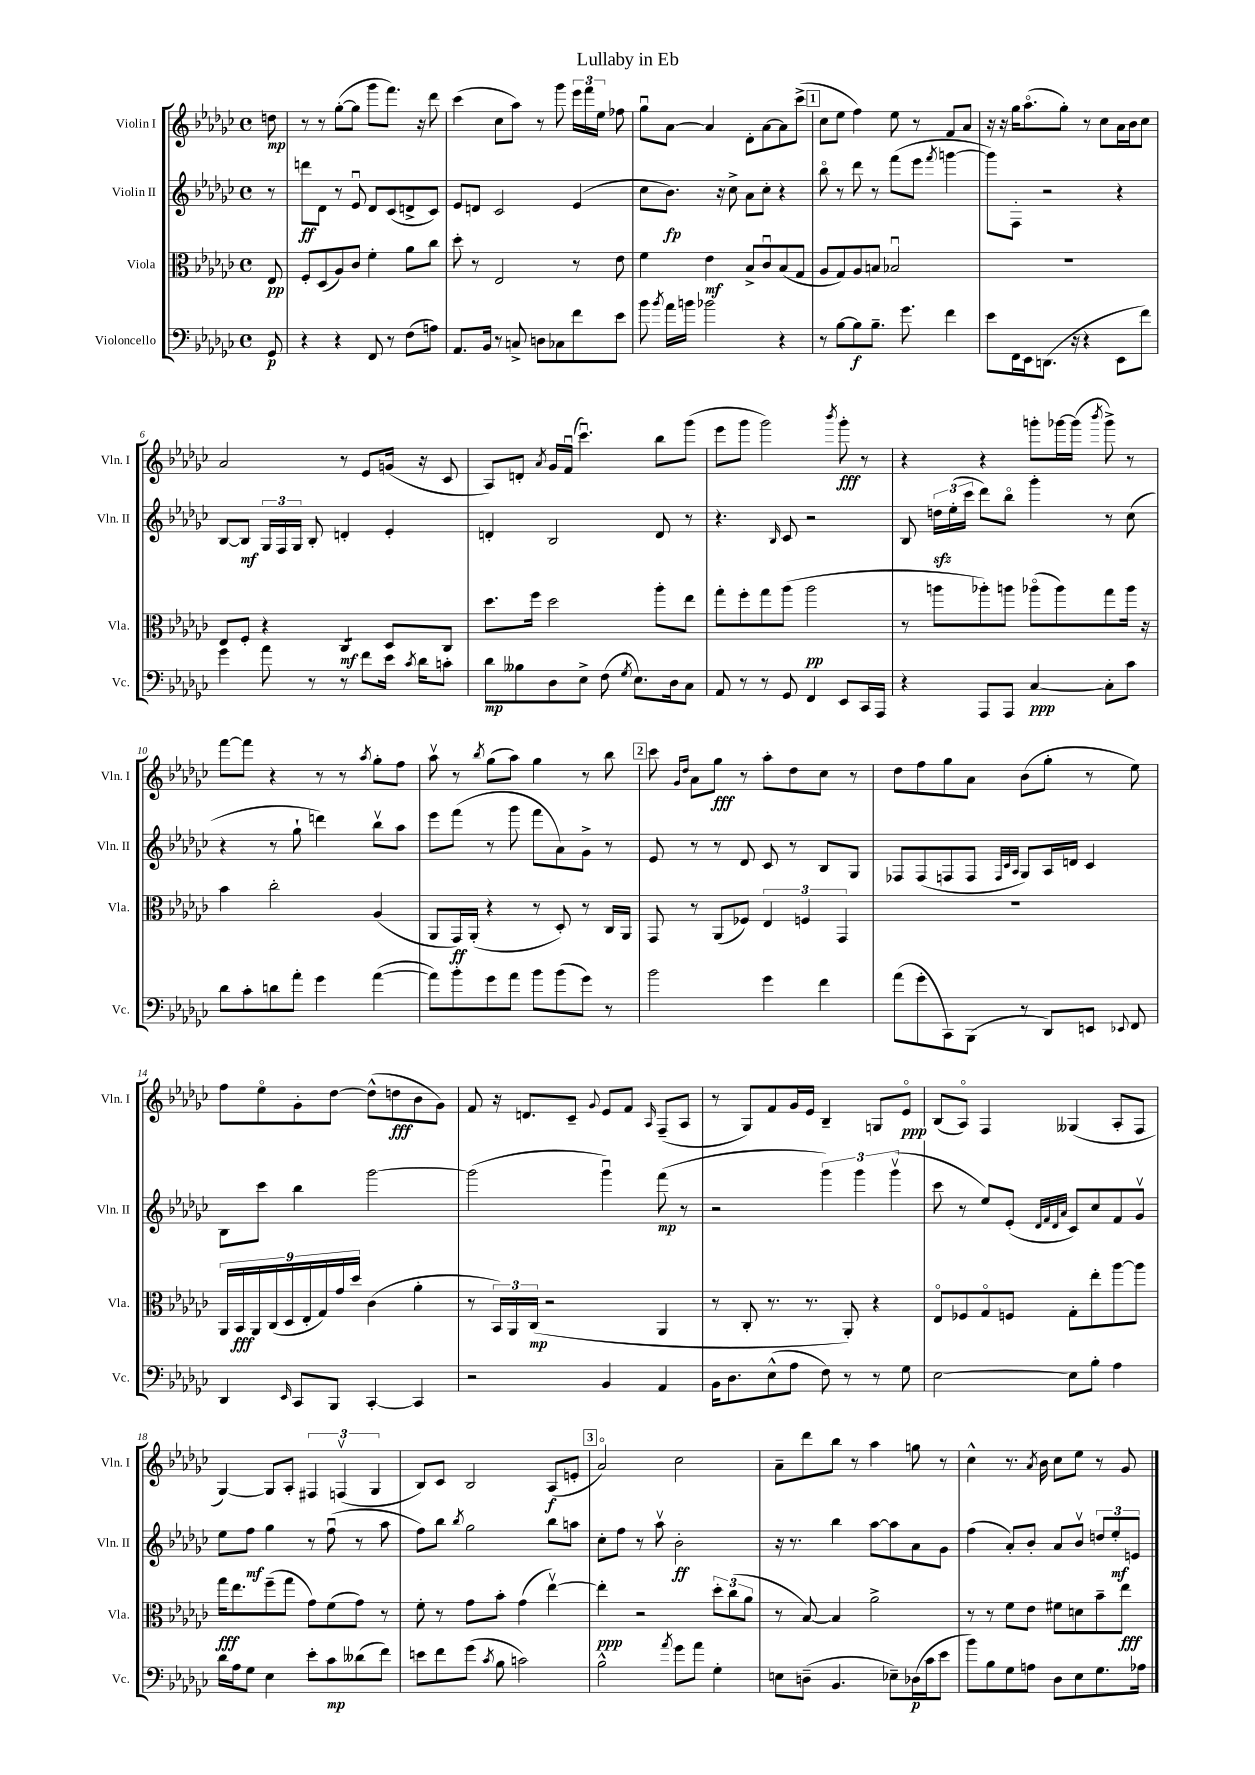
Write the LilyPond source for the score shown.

\header { title = "Lullaby in Eb" }
<<
\new StaffGroup <<
\new Staff = "s0" \with { instrumentName = "Violin I" shortInstrumentName = "Vln. I" } {
    \clef treble \key ges \major \defaultTimeSignature \time 4/4 \partial 8
    \autoBeamOff d''8\mp |
    r8 r8 ges''8[~-.( ges''8] ges'''8[ f'''8.]) r16 des'''8 |
    ces'''4( ces''8[ aes''8]) r8 ges'''8 \tuplet 3/2 { ees'''16[ f'''16 ees''16] } fes''8 |
    ges''8[\downbow aes'8]~ aes'4 des'8[-. aes'8~ aes'8 ces'''8]->( |
    \mark \markup { \box "1" } ces''8[ ees''8] f''4) ees''8 r8 f'8[ aes'8] |
    r16 r16 ges''16[ aes''8.\flageolet( ges''8]-.) r8 ces''8[ aes'16 bes'16 ces''8] |
    aes'2 r8 ees'8[ g'16]( r16 ces'8 |
    aes8[) d'8]-. \acciaccatura { aes'8 } ges'16[ f'16]\downbow( ces'''4.\downbow) bes''8[ ges'''8]( |
    ees'''8[ ges'''8] ges'''2) \acciaccatura { bes'''8 } ges'''8-.\fff r8 |
    r4 r4 g'''8[-. ges'''16~ ges'''16]( \acciaccatura { bes'''8 } ges'''8->) r8 |
    f'''8[~ f'''8] r4 r8 r8 \acciaccatura { aes''8 } ges''8[-. f''8] |
    aes''8\upbow r8 \acciaccatura { bes''8 } ges''8[( aes''8]) ges''4 r8 bes''8 |
    \mark \markup { \box "2" } ces'''8 \grace { ges'16[ des''16] } aes'8[ ges''8]\fff r8 aes''8[-. des''8 ces''8] r8 |
    des''8[ f''8 ges''8 aes'8] bes'8[( ges''8]-. r8 ees''8) |
    f''8[ ees''8\flageolet ges'8-. des''8]~ des''8[-^( d''8\fff bes'8 ges'8]) |
    f'8 r16 d'8.[ ces'8]-- \appoggiatura { ges'8 } ees'8[ f'8] \grace { aes16 } f8[--( aes8] |
    r8 ges8[) f'8 ges'16 ees'16] bes4-- g8[ ees'8]\flageolet\ppp |
    bes8[( aes8]\flageolet) f4 geses4( aes8[-. f8] |
    ges4~) ges8[ aes8]-. \tuplet 3/2 { fis4 f4\upbow( ges4 } |
    bes8[) ces'8] bes2 aes8[\f( e'8]-. |
    \mark \markup { \box "3" } aes'2\flageolet) ces''2 |
    aes'8[-- des'''8 bes''8] r8 aes''4 g''8 r8 |
    ces''4-^ r8. \acciaccatura { aes'8 } bes'16 ces''8[ ees''8] r8 ges'8 \bar "|." |
}
\new Staff = "s1" \with { instrumentName = "Violin II" shortInstrumentName = "Vln. II" } {
    \clef treble \key ges \major \defaultTimeSignature \time 4/4 \partial 8
    \autoBeamOff r8 |
    d'''8[\ff des'8] r8 ees'8\downbow des'8[ ces'8( d'8-> ces'8]) |
    ees'8[ d'8] ces'2 ees'4( |
    ces''8[ bes'8.]\fp) r16 ces''8-> aes'8[ ces''8]-. r4 |
    \mark \markup { \box "1" } bes''8\flageolet r8 des'''8 r8 f'''8[( ees'''8] \acciaccatura { f'''8 } g'''4~ |
    g'''8[) f8]-. r2 r4 |
    bes8[~ bes8]\mf \tuplet 3/2 { ges16[ f16 ges16] } bes8-. d'4-. ees'4-. |
    d'4-. bes2 d'8 r8 |
    r4. \grace { bes16 } ces'8 r2 |
    bes8 \tuplet 3/2 { d''16[\sfz ees''16-.( ces'''16] } des'''8[) bes''8]\flageolet ges'''4-. r8 ces''8( |
    r4 r8 ges''8-! d'''4) bes''8[\upbow aes''8] |
    ees'''8[ f'''8]( r8 ges'''8 f'''8[ aes'8) ges'8]-> r8 |
    \mark \markup { \box "2" } ees'8 r8 r8 des'8 ces'8 r8 bes8[ ges8] |
    fes8[ fes8( f8 f8] \grace { f32[ ces'32 aes32] } ges8[) aes16 d'16] ces'4 |
    bes8[ ces'''8] bes''4 ges'''2~ |
    ges'''2( ges'''4\downbow) f'''8\mp( r8 |
    r2 \tuplet 3/2 { ges'''4) ges'''4 ges'''4\upbow( } |
    ces'''8 r8 ees''8[) ees'8]-.( \grace { des'32[ f'32 des'32 aes'32] } ces'8[) ces''8 f'8 ges'8]\upbow |
    ees''8[ f''8]\mf ges''4 r8 f''8\downbow( r8 aes''8 |
    f''8[) bes''8] \acciaccatura { bes''8 } ges''2 bes''8[ a''8] |
    \mark \markup { \box "3" } ces''8[-. f''8] r8 aes''8\upbow bes'2-.\ff |
    r16 r8. bes''4 aes''8[~ aes''8 aes'8 ges'8] |
    f''4( aes'8[-.) bes'8]-. aes'8[ bes'8]\upbow \tuplet 3/2 { d''8[ ees''8-.\mf e'8] } \bar "|." |
}
\new Staff = "s2" \with { instrumentName = "Viola" shortInstrumentName = "Vla." } {
    \clef alto \key ges \major \defaultTimeSignature \time 4/4 \partial 8
    \autoBeamOff ees8\pp |
    f8[-. des8( aes8) ces'8] f'4-. aes'8[ ces''8] |
    des''8-. r8 ees2 r8 ees'8 |
    f'4 ees'4\mf bes8[-> ces'8\downbow bes8( ges8] |
    \mark \markup { \box "1" } aes8[ ges8) aes8 b8] bes2\downbow |
    R1 |
    ees8[ f8]-. r4 ces4:8\mf des8[ ces8] |
    des''8.[ f''16] des''2 aes''8[-. ees''8] |
    ges''8[-. f''8-. ges''8 aes''8]( aes''2\pp |
    r8 a''8[ aes''8-.) a''8] aes''8[\flageolet( aes''8) ges''8 aes''16] r16 |
    bes'4 ces''2-. aes4( |
    aes,8[ ges,16\ff) aes,16]-.( r4 r8 des8-.) r8 ces16[ aes,16] |
    \mark \markup { \box "2" } ges,8 r8 aes,8[( fes8]) \tuplet 3/2 { ees4 f4 ges,4 } |
    R1 |
    \tuplet 9/8 { aes,16[ bes,16\fff aes,16 ces16( des16 ees16-. ges16) ges'16 des''16] } ces'4( aes'4-. |
    r8 \tuplet 3/2 { bes,16[) aes,16 ces16]\mp( } r2 aes,4 |
    r8 ces8-. r8. r8. aes,8-.) r4 |
    ees8[\flageolet fes8 ges8\flageolet f8] ges8[-. ees''8-. aes''8~ aes''8] |
    ges''16[\fff ees''8. f''8--( ges''8] ges'8[) f'8( ges'8]) r8 |
    f'8-. r8 ges'8[ bes'8]-. ges'4( ees''4~\upbow) |
    \mark \markup { \box "3" } ees''4-.\ppp r2 \tuplet 3/2 { des''8[-. ces''8( aes'8] } |
    r8 bes8~) bes4 aes'2-> |
    r8 r8 f'8[ ees'8] fis'8[ d'8 bes'8-- ees''8]\fff \bar "|." |
}
\new Staff = "s3" \with { instrumentName = "Violoncello" shortInstrumentName = "Vc." } {
    \clef bass \key ges \major \defaultTimeSignature \time 4/4 \partial 8
    \autoBeamOff ges,8\p |
    r4 r4 f,8 r8 f8[( a8]) |
    aes,8.[ bes,16] r8 c8-> d8[ ces8 f'8 ees'8] |
    bes'8 \acciaccatura { bes'8 } aes'16[ b'16] bes'2 r4 |
    \mark \markup { \box "1" } r8 bes8[~ bes8\f bes8.]-- ges'8. f'4 |
    ees'8[ f,16 ees,16 d,8.]( r16 r4 ees,8[ f'8]) |
    ges'4 aes'8 r8 r8 f'8[ ees'16] \acciaccatura { ces'8 } des'16[ c'8]-. |
    des'8[\mp beses8 des8 ees8]-> f8( \acciaccatura { ges8 } ees8.[) des16 ces8] |
    aes,8 r8 r8 ges,8 f,4 ees,8[ ces,16 aes,,16] |
    r4 aes,,8[ aes,,8] ces4~\ppp ces8[-. ces'8] |
    des'8[ ces'8-. d'8 aes'8]-. ges'4 aes'4~( |
    aes'8[) bes'8-. ges'8 aes'8] bes'8[ bes'8( ges'8]) r8 |
    \mark \markup { \box "2" } bes'2 ges'4 f'4 |
    aes'8[( ges'8-. ces,8) bes,,8]( r8 des,8[) e,8] \appoggiatura { ees,8 } f,8 |
    des,4 \grace { ees,16 } ces,8[ bes,,8] ces,4~-. ces,4 |
    r2 bes,4 aes,4 |
    bes,16[ des8. ees8-^( aes8] f8) r8 r8 ges8 |
    ees2~ ees8[ bes8]-. aes4 |
    des'16[ aes16 ges8] ees4 ees'8[-. ces'8\mp deses'8( f'8]) |
    e'8[ f'8 ges'8]( \acciaccatura { ces'8 } bes8 c'2) |
    \mark \markup { \box "3" } bes2-^ \acciaccatura { aes'8 } ges'8[ aes'8] ges4-. |
    e8[ d8]--( bes,4. ees8[--) des16\p( ces'16 ees'8] |
    bes'8[) bes8 ges8 a8] des8[ ees8 ges8. aes16] \bar "|." |
}
>>
>>
